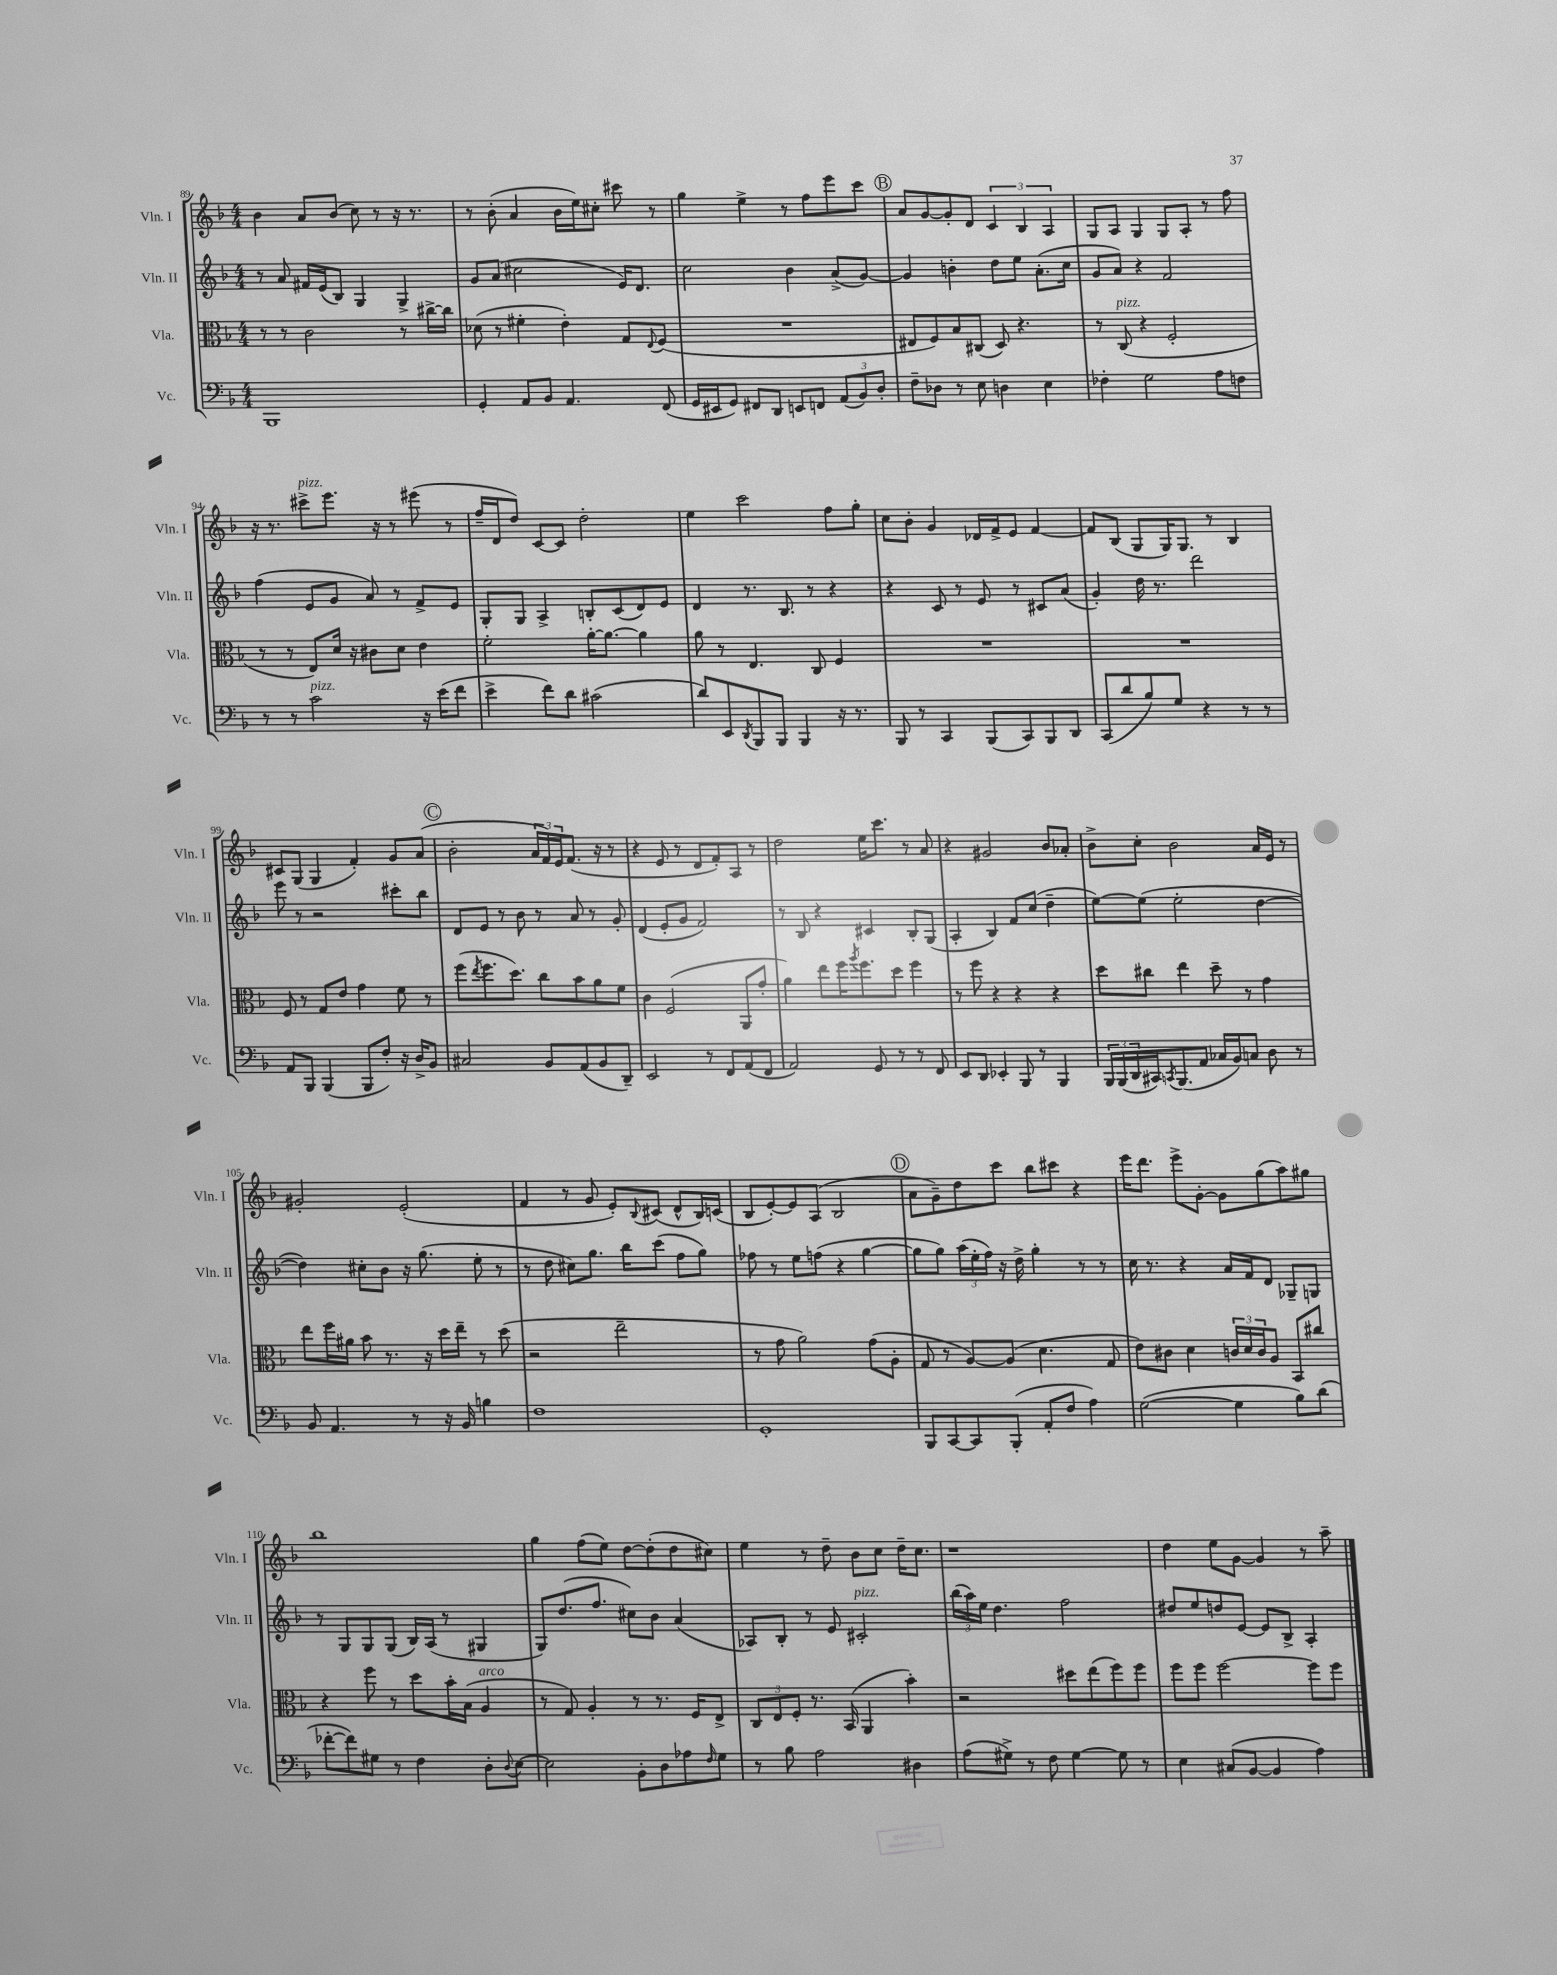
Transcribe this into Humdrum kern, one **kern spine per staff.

**kern	**kern	**kern	**kern
*part4	*part3	*part2	*part1
*staff4	*staff3	*staff2	*staff1
*I"Vc.	*I"Vla.	*I"Vln. II	*I"Vln. I
*I'Vc.	*I'Vla.	*I'Vln. II	*I'Vln. I
*clefF4	*clefC3	*clefG2	*clefG2
*k[b-]	*k[b-]	*k[b-]	*k[b-]
*M4/4	*M4/4	*M4/4	*M4/4
=89	=89	=89	=89
1BBB-	8r	8r	4b-\
.	8r	8a/	.
.	2c\	16f#X/LL	8a/L
.	.	(16e/J	.
.	.	8B-/J)	(8b-/J
.	.	4G/	8cc\)
.	.	.	8r
.	8r	4G^/	16r
.	.	.	8.r
.	[16cc#X^\LL	.	.
.	16cc#\JJ]	.	.
=90	=90	=90	=90
4GG'/	(8d-X\	8g/L	8r
.	8r	(8a/J	(8b-'\
8AA/L	4f#X'\	2cc#X\	4a/
8BB-/J	.	.	.
4.AA/	4e'\)	.	16b-\LL
.	.	.	16ee\J)
.	.	.	8cc#X'\J
.	8G/L	16e/KL)	8ccc#X\
.	.	8.d/J	.
.	8qqE/	.	.
(8FF/	(8F/J	.	8r
=91	=91	=91	=91
16GG/LL	1r	2cc\	4gg\
16EE#X/J	.	.	.
8GG/J)	.	.	.
8FF#X/L	.	.	4ee^\
8DD/J	.	.	.
8EEn/L	.	4b-\	8r
8FFn/J	.	.	8ff\L
(12AA/L	.	(8a^/L	8eee\
12BB-/)	.	.	.
.	.	[8g/J)	8ccc\J
12D'/J	.	.	.
!!LO:REH:place=s1:t=B
=92	=92	=92	=92
8F~\L	8E#X/L	4g/]	8a/L
8D-X\J	8F/)	.	[8g/
8r	8B-/	4bn'\	8g'/]
8E\	(8C#X/J	.	8d/J
4Dn\	8D/)	8dd\L	6c/
.	4.r	8ee\J	.
.	.	.	6B-/
4E\	.	(8.a'\L	.
.	.	.	6A/
.	.	16cc\Jk	.
=93	=93	=93	=93
4F-X'\	8r	8g/L	8G/L
!	!LO:TX:a:i:t=pizz.	!	!
.	(8C/	8a/J)	8A/J
2G\	4r	4r	4G/
.	2F'/	2f/	8G/L
.	.	.	8A'/J
8A\L	.	.	8r
8Fn\J	.	.	8ff\
!!LO:LB:g=z
=94	=94	=94	=94
8r	8r	(4ff\	16r
.	.	.	8.r
8r	8r	.	.
!	!	!	!LO:TX:a:i:t=pizz.
!LO:TX:a:i:t=pizz.	!	!	!
2c\	8E/L)	8e/L	8ccc#X^\L
.	16d/Jk	8g/J	8.eee\J
.	16r	.	.
.	8c#X\L	8a/)	.
.	.	.	16r
.	8d\J	8r	8r
16r	4e\	8f^/L	(8eee#X\
(16e\KL	.	.	.
8f\J	.	8e/J	8r
=95	=95	=95	=95
4e^\	2f'\	8G'/L	16ff~/LL
.	.	.	16d/J
.	.	8G/J	8dd/J)
8f\L)	.	4A^/	[8c/L
8d\J	.	.	8c/J]
(2c#X\	[16a'\KL	8Bn'/L	2dd'\
.	8.a\J_	.	.
.	.	(8c/	.
.	4a\]	8d/)	.
.	.	8e/J	.
=96	=96	=96	=96
8d/L)	8a\	4d/	4ee\
8EE/	8r	.	.
8qDD/	.	.	.
8BBB-/	4.E/	8.r	2ccc\
8BBB-/J	.	.	.
.	.	8.B-/	.
4BBB-/	.	.	.
.	8C/	8r	.
16r	4F/	4r	8ff\L
8.r	.	.	.
.	.	.	8gg'\J
=97	=97	=97	=97
8BBB-/	1r	4r	8cc\L
8r	.	.	8b-'\J
4CC/	.	8c/	4g/
.	.	8r	.
(8BBB-/L	.	8e/	16d-X/LL
.	.	.	16f^/J
8CC/)	.	8r	8e/J
8BBB-/	.	8c#X/L	[4f/
8DD/J	.	(8a/J	.
=98	=98	=98	=98
(8CC/L	1r	4g'/)	8f/L]
8d/	.	.	(8B-/J
8B-/)	.	16dd\	8G/L
.	.	8.r	.
8G/J	.	.	16G/K)
.	.	.	8.G/J
4r	.	2ddd\	.
.	.	.	8r
8r	.	.	4B-/
8r	.	.	.
!!LO:LB:g=z
=99	=99	=99	=99
8AA/L	8F/	8eee\	8c#X/L
8BBB-/J	8r	8r	(8G/J
(4BBB-/	8G/L	2r	4G/
.	8e/J	.	.
8BBB-/L	4g\	.	4f'/)
8F'/J)	.	.	.
16r	8f\	8ccc#X'\L	8g/L
16D^/KL	.	.	.
8BB-/J	8r	8bb-\J	(8a/J
!!LO:REH:place=s1:t=C
=100	=100	=100	=100
2C#X/	(8ff\L	8d/L	2b-'\
.	8qee/	.	.
.	8.ff\	8e/J	.
.	.	8r	.
.	8.dd\J)	.	.
.	.	8b-\	.
8BB-/L	8cc\L	8r	24a/LL
.	.	.	24f/)
.	.	.	24e/J
(8AA/	8b-\	8a/	(8.f/J
8BB-/	8a\	8r	.
.	.	.	16r
8DD~/J)	8f\J	8g'/	8r
=101	=101	=101	=101
2EE/	4c\	(4d/	4r
.	(2F/	8e'/L	8e/
.	.	8g/J	8r
8r	.	2f/)	8d/L
8FF/L	.	.	8f'/)
(8AA/	8AA/L	.	8A/J
8FF/J	8g'/J	.	8r
=102	=102	=102	=102
2AA/)	4a\)	8r	2dd\
.	.	8B-/	.
.	8ee\L	4r	.
.	16ff\K	.	.
.	8qaa/	.	.
.	8.ff\	.	.
8GG/	.	4c#X/	16ee\KL
.	.	.	8.ccc\J
8r	8dd\J	.	.
8r	4ff\	8B-'/L	8r
8FF/	.	(8G/J	8a/
=103	=103	=103	=103
8EE/L	8r	4A'/	4r
8DD/J	8ff\	.	.
4EE-X'/	4r	4B-/)	2g#X/
8BBB-/	4r	8f/L	.
8r	.	(8cc/J	.
4BBB-/	4r	4dd~\	8b-/L
.	.	.	8a-X'/J
=104	=104	=104	=104
24BBB-/LL	8dd\L	[8ee\L)	8b-^\L
(24BBB-/	.	.	.
24DD/	.	.	.
16CC#X/J)	8cc#X\J	(8ee\J]	8cc'\J
8qCCn/	.	.	.
(8.BBB-/	.	.	.
.	4ee\	2ee'\	2b-\
8AA/J	.	.	.
16C-X/LL	8dd~\	.	.
16BB-/J)	.	.	.
8Cn/J	8r	.	.
8D\	4g\	[4dd\	16a/LL
.	.	.	16e/JJ
8r	.	.	8r
!!LO:LB:g=z
=105	=105	=105	=105
8BB-/	8ee\L	4dd\])	2g#X'/
4.AA/	16ff\L	.	.
.	16a#X\JJ	.	.
.	8b-\	8cc#X'\L	.
.	8.r	8b-\J	.
8r	.	16r	(2e'/
.	16r	(8.gg\	.
16r	16dd\LL	.	.
16BB-/	16ee~\JJ	.	.
4Bn\	8r	8ee'\	.
.	(8dd\	8r	.
=106	=106	=106	=106
1F	2r	8r	4f/
.	.	8dd\	.
.	.	8cc#X\L)	8r
.	.	8.gg\J	8g/
.	2ee~\	.	8e'/L)
.	.	16bb-\KL	.
.	.	.	8qqB-/
.	.	(8ccc\J	(8c#X/J
.	.	8ff\L	8d^^/L
.	.	8gg\J)	16B-/L)
.	.	.	(16cn/JJ
=107	=107	=107	=107
1GG'	8r	8ff-X\	8B-/L
.	8g\	8r	[8e'/)
.	2a\)	8ee\L	8e/]
.	.	(8ffn\J	(8A/J
.	.	4r	2B-/
.	(8g\L	[4gg\	.
.	8A'\J	.	.
!!LO:REH:place=s1:t=D
=108	=108	=108	=108
8BBB-/L	8G/	8gg\L]	8a\L
[8CC/	8r	8gg\J)	8g~\)
8CC/]	[8A/L)	(24aa\LL	8dd\
.	.	24ee'\	.
.	.	24ff\JJ)	.
(8BBB-'/J	(8A/J]	16r	8ccc\J
.	.	16dd^\	.
8AA'/L	4.d\	4gg'\	8bb-\L
8F/J	.	.	8ccc#X\J
4A\)	.	8r	4r
.	8G/	8r	.
=109	=109	=109	=109
([2G\	8e\L)	16cc\	16eee\KL
.	.	8.r	8.ddd\J
.	8c#X\J	.	.
.	4d\	4r	8eee^\L
.	.	.	[8g'\J
4G\]	24cn/LL	16a/LL	8g\L]
.	24d/	.	.
.	.	16f/J	.
.	24c/J	.	.
.	8A/J	8d/J	(8gg\
8B-\L)	8BB-/L	8G-X~/L	8aa\)
(8d\J	8cc#X/J	8Gn/J	8gg#X\J
!!LO:LB:g=z
=110	=110	=110	=110
[8f-X'\L	4r	8r	1bb-
8f-\])	.	8G/L	.
8G#X\J	8ff\	8G/	.
8r	8r	(8G/J	.
4F\	8dd\L	16B-/LL)	.
.	.	(16A/JJ	.
.	16b-'\L	8r	.
.	(16B-\JJ	.	.
!	!LO:TX:a:i:t=arco	!	!
8D'\L	4A/	4G#X/	.
8qqD/	.	.	.
[8E\J	.	.	.
=111	=111	=111	=111
2E\]	8r	8G/L)	4gg\
.	8G/)	(8.dd/	.
.	4A'/	.	(8ff\L
.	.	8.ff/J	.
.	.	.	8ee\J)
8BB-'\L	8r	8cc#X\L)	[8dd\L
8D\	8.r	8b-\J	(8dd'\]
8A-X\	.	(4a/	8dd\
.	16F/KL	.	.
16qqF/	.	.	.
8G\J	8E^/J	.	8cc#X\J)
=112	=112	=112	=112
8r	12C/L	8A-X/L)	4ee\
.	12E/	.	.
8B-\	.	8B-'/J	.
.	12F'/J	.	.
2A\	8.r	8r	8r
.	.	8e/	8dd~\
.	(16BB-/	.	.
!	!	!LO:TX:a:i:t=pizz.	!
.	4AA/	2c#X'/	8b-\L
.	.	.	8cc\J
4D#X\	4b-'\)	.	16dd~\KL
.	.	.	8.cc\J
=113	=113	=113	=113
(8A\L	2r	(24bb-\LL	1r
.	.	24aa\)	.
.	.	24ee\JJ	.
8G#X^\J)	.	4.dd\	.
8r	.	.	.
8F\	.	.	.
[4G#\	8dd#X\L	2ff\	.
.	(8ee\	.	.
8G#\]	8ff\)	.	.
8r	8ff\J	.	.
=114	=114	=114	=114
4E\	8ff\L	8dd#X/L	4dd\
.	8ff\J	8ee/	.
(8C#X/L	[2ff\	8ddn/	8ee\L
[8BB-/J	.	[8e/J	[8g\J
4BB-/]	.	8e/L]	4g/]
.	.	8B-^/J	.
4A\)	8ff\L]	4A'/	8r
.	8ff\J	.	8aa~\
==	==	==	==
*-	*-	*-	*-
